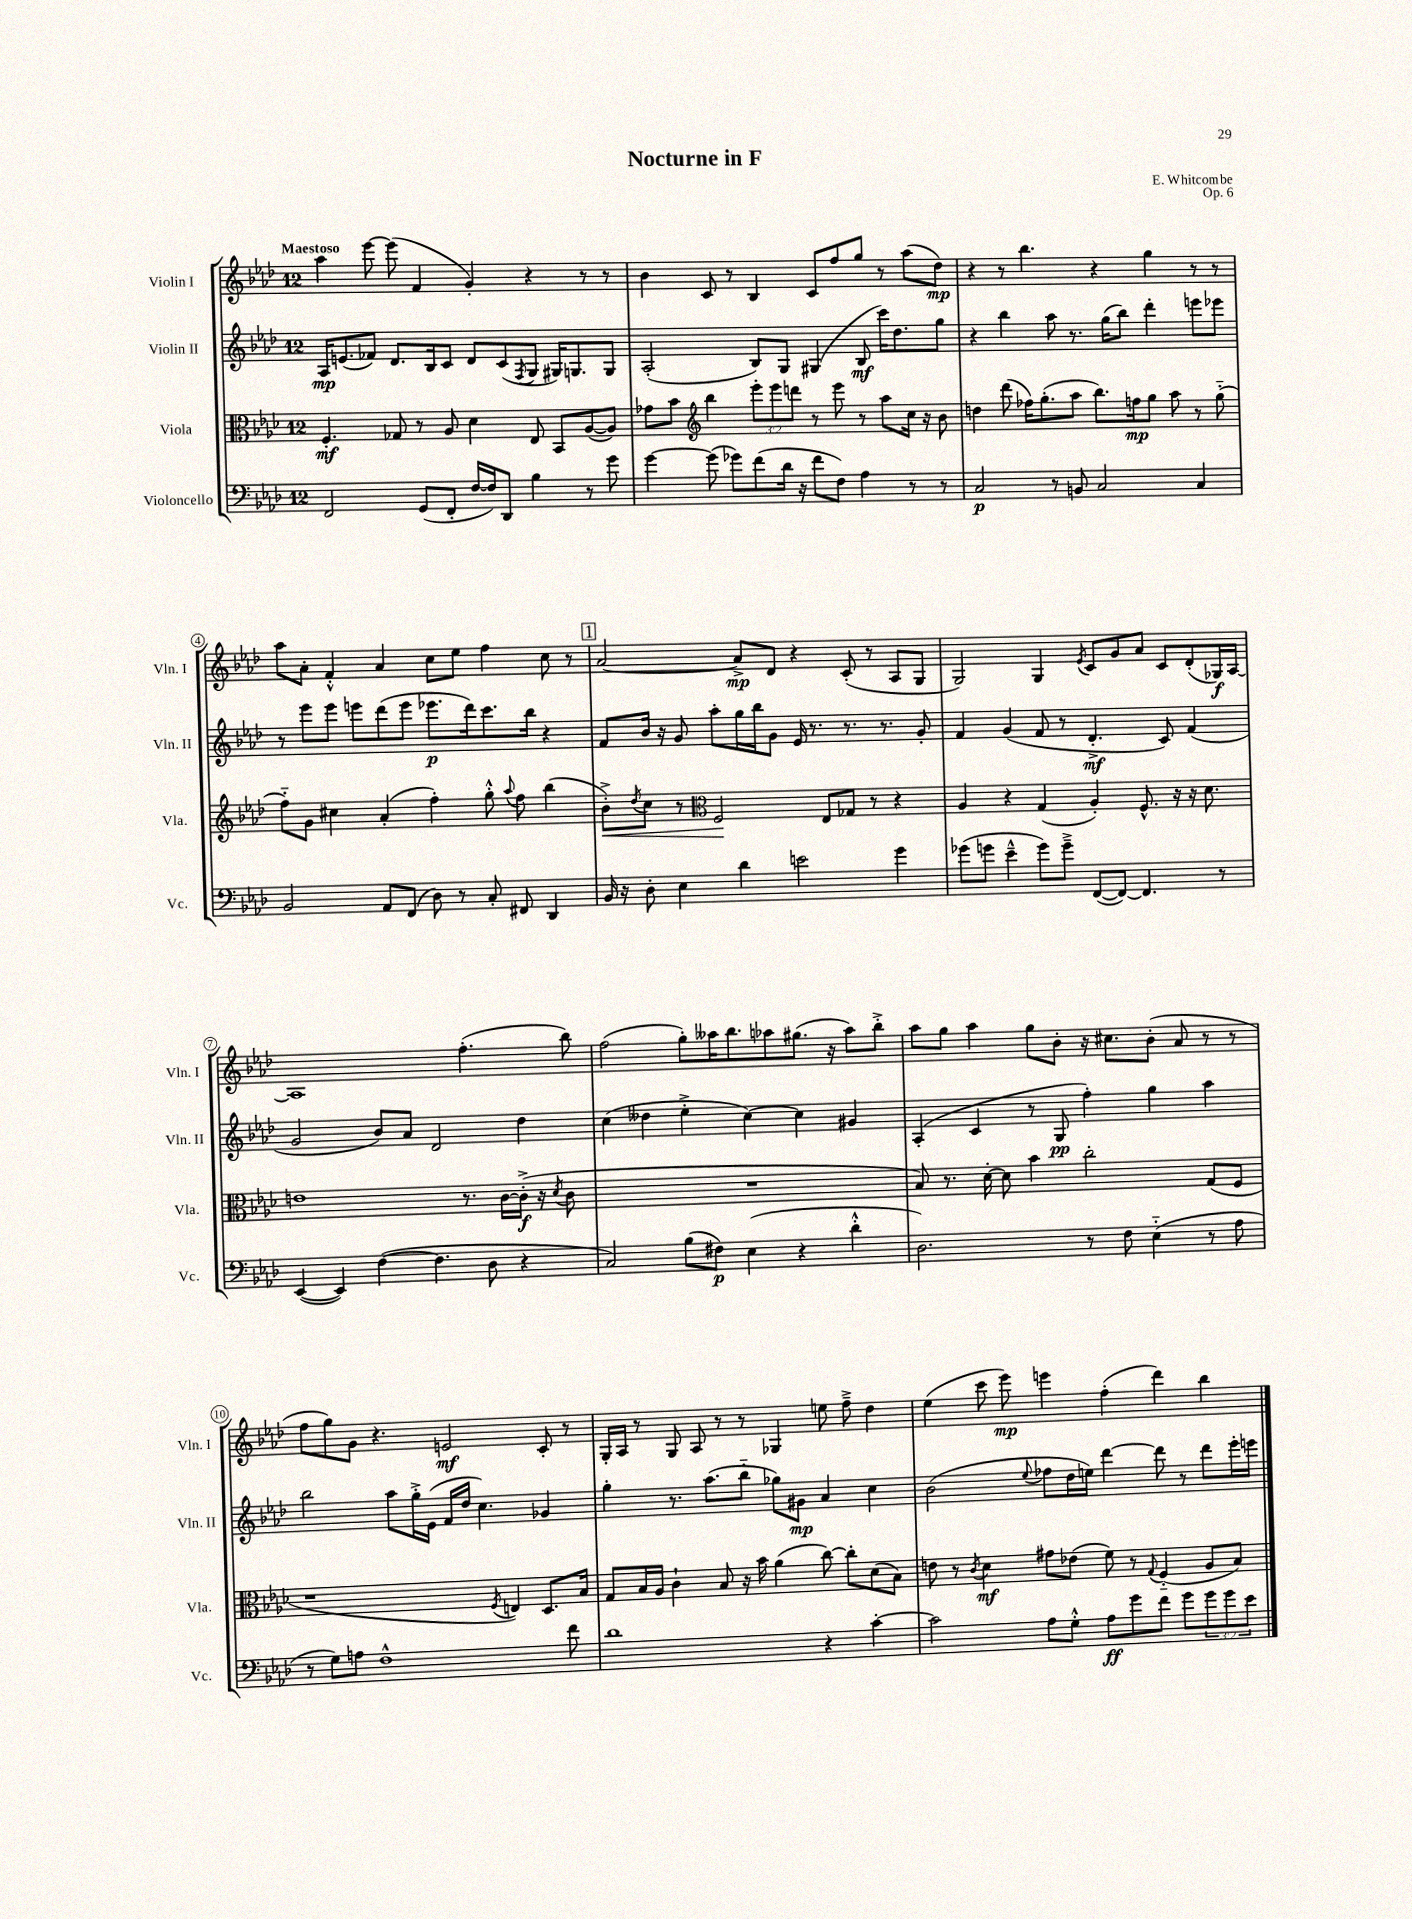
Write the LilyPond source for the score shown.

\header { title = "Nocturne in F" composer = "E. Whitcombe" opus = "Op. 6" }
<<
\new StaffGroup <<
\new Staff = "s0" \with { instrumentName = "Violin I" shortInstrumentName = "Vln. I" } {
    \clef treble \key aes \major \once \override Staff.TimeSignature.style = #'single-digit \time 12/8 \tempo "Maestoso"
    aes''4 ees'''8~ ees'''8( f'4 g'4-.) r4 r8 r8 |
    bes'4 c'8 r8 bes4 c'8 f''8 g''8 r8 aes''8( des''8\mp) |
    r4 r8 bes''4. r4 g''4 r8 r8 |
    aes''8 aes'8-. f'4-.-^ aes'4 c''8 ees''8 f''4 c''8 r8 |
    \mark \markup { \box "1" } aes'2~ aes'8->\mp des'8 r4 c'8-.( r8 aes8 g8 |
    g2) g4 \acciaccatura { ees'8 } c'8 g'8 aes'8 c'8 des'8-.( ges16\f) aes16~ |
    aes1 f''4.-.( bes''8) |
    f''2( g''8-.) aeses''16 bes''8. aes''8 gis''8.( r16 aes''8) bes''8-.-> |
    aes''8 g''8 aes''4 g''8 bes'8-. r16 cis''8. bes'8-.( aes'8 r8 r8 |
    f''8 g''8) g'8 r4. e'2\mf c'8-. r8 |
    g16-. aes16 r8 g8 aes8 r8 r8 ges4 e''8 f''8---> des''4 |
    ees''4( c'''8 ees'''8\mp) e'''4 f''4-.( des'''4) bes''4 \bar "|." |
}
\new Staff = "s1" \with { instrumentName = "Violin II" shortInstrumentName = "Vln. II" } {
    \clef treble \key aes \major \once \override Staff.TimeSignature.style = #'single-digit \time 12/8
    aes16\mp e'8.( fes'8) des'8. bes16 c'8 des'8 c'8( \acciaccatura { f8 } g8 gis16) g8. g8 |
    aes2-.( bes8) g8 gis4( bes8\mf c'''16) des''8. g''8 |
    r4 bes''4 aes''8 r8. g''16( bes''8) des'''4-. e'''8 ees'''8 |
    r8 ees'''8 ees'''8 e'''8 des'''8( e'''8 ees'''8.\p des'''16) c'''8. bes''16 r4 |
    \mark \markup { \box "1" } f'8 bes'16 r16 g'8 aes''8-. g''16 bes''16 g'8 ees'16 r8. r8. r8. g'8-. |
    f'4 g'4( f'8 r8 des'4.-.->\mf c'8) f'4( |
    g'2 bes'8) aes'8 des'2 des''4 |
    c''4( deses''4 ees''4-.-> c''4~) c''4 gis'4 |
    aes4-.( c'4 r8 g8\pp f''4-.) g''4 aes''4 |
    bes''2 aes''8 g''16-.-> ees'16( f'16 des''16 c''4.) ges'4 |
    g''4-. r8. aes''8.( bes''8-_ ges''8) gis'8\mp aes'4 c''4 |
    bes'2( \appoggiatura { ees''8 } fes''8 des''16 e''16) des'''4~ des'''8 r8 des'''8 ees'''16-. e'''16 \bar "|." |
}
\new Staff = "s2" \with { instrumentName = "Viola" shortInstrumentName = "Vla." } {
    \clef alto \key aes \major \once \override Staff.TimeSignature.style = #'single-digit \time 12/8 \override Staff.TupletNumber.text = #tuplet-number::calc-fraction-text
    f4.-.\mf ges8 r8 aes8 des'4 ees8 bes,8 aes8~( aes8) |
    ges'8 bes'8 \clef treble bes''4 \tuplet 3/2 { ees'''8-. ees'''8 d'''8 } r8 ees'''8 r8 aes''8 c''16 r16 bes'8 |
    d''4 des'''8( fes''16) g''8.-.( aes''8 bes''8.) f''16\mp g''8 aes''8 r8 g''8-_( |
    f''8-_) g'8 cis''4 aes'4-.( f''4-.) g''8-.-^ \appoggiatura { aes''8 } f''8 bes''4( |
    \mark \markup { \box "1" } bes'8-.->\<) \acciaccatura { des''8 } c''8 r8 \clef alto f2\! ees8 ges8 r8 r4 |
    aes4 r4 g4( aes4-.) f8.-^ r16 r16 des'8. |
    e'1 r8. c'16~ c'16-.->\f( r16 \acciaccatura { des'8 } c'8 |
    R1. |
    bes8) r8. des'16~-. des'8 bes'4 c''2-. g8( f8 |
    r1 \acciaccatura { f8 } e4) des8. bes16 |
    g8 bes16 aes16 c'4-! bes8 r16 bes'16 aes'4( c''8~) c''8-. des'8( bes8) |
    e'8 r8 \acciaccatura { c'8 } des'4\mf gis'8 ees'8( f'8) r8 \appoggiatura { g8 } f4-_( aes8 bes8) \bar "|." |
}
\new Staff = "s3" \with { instrumentName = "Violoncello" shortInstrumentName = "Vc." } {
    \clef bass \key aes \major \once \override Staff.TimeSignature.style = #'single-digit \time 12/8 \override Staff.TupletNumber.text = #tuplet-number::calc-fraction-text
    f,2 g,8( f,8-. f16~ f16) des,8 bes4 r8 g'8 |
    g'4~ g'8( ges'8) f'8( des'16 r16 f'8 f8) aes4 r8 r8 |
    c2\p r8 b,8 c2 c4 |
    bes,2 aes,8 f,8( des8) r8 c8-. fis,8 des,4 |
    \mark \markup { \box "1" } bes,16 r16 des8-. ees4 des'4 e'2 g'4 |
    ges'8( g'8 ees'4---^ g'8) g'8---> f,8~( f,8~) f,4. r8 |
    ees,4~( ees,4) f4~( f4. des8 r4 |
    c2) bes8( fis8\p) ees4( r4 des'4-.-^ |
    des2.) r8 f8 ees4-_( r8 aes8 |
    r8 g8) a8 f1-^ f'8 |
    des'1 r4 c'4~-. |
    c'2 aes8 g8-.-^ aes8\ff g'8 f'8 g'8 \tuplet 3/2 { g'8 g'8 ees'8 } \bar "|." |
}
>>
>>
\layout { \context { \Score \override BarNumber.stencil = #(make-stencil-circler 0.1 0.3 ly:text-interface::print) } }
